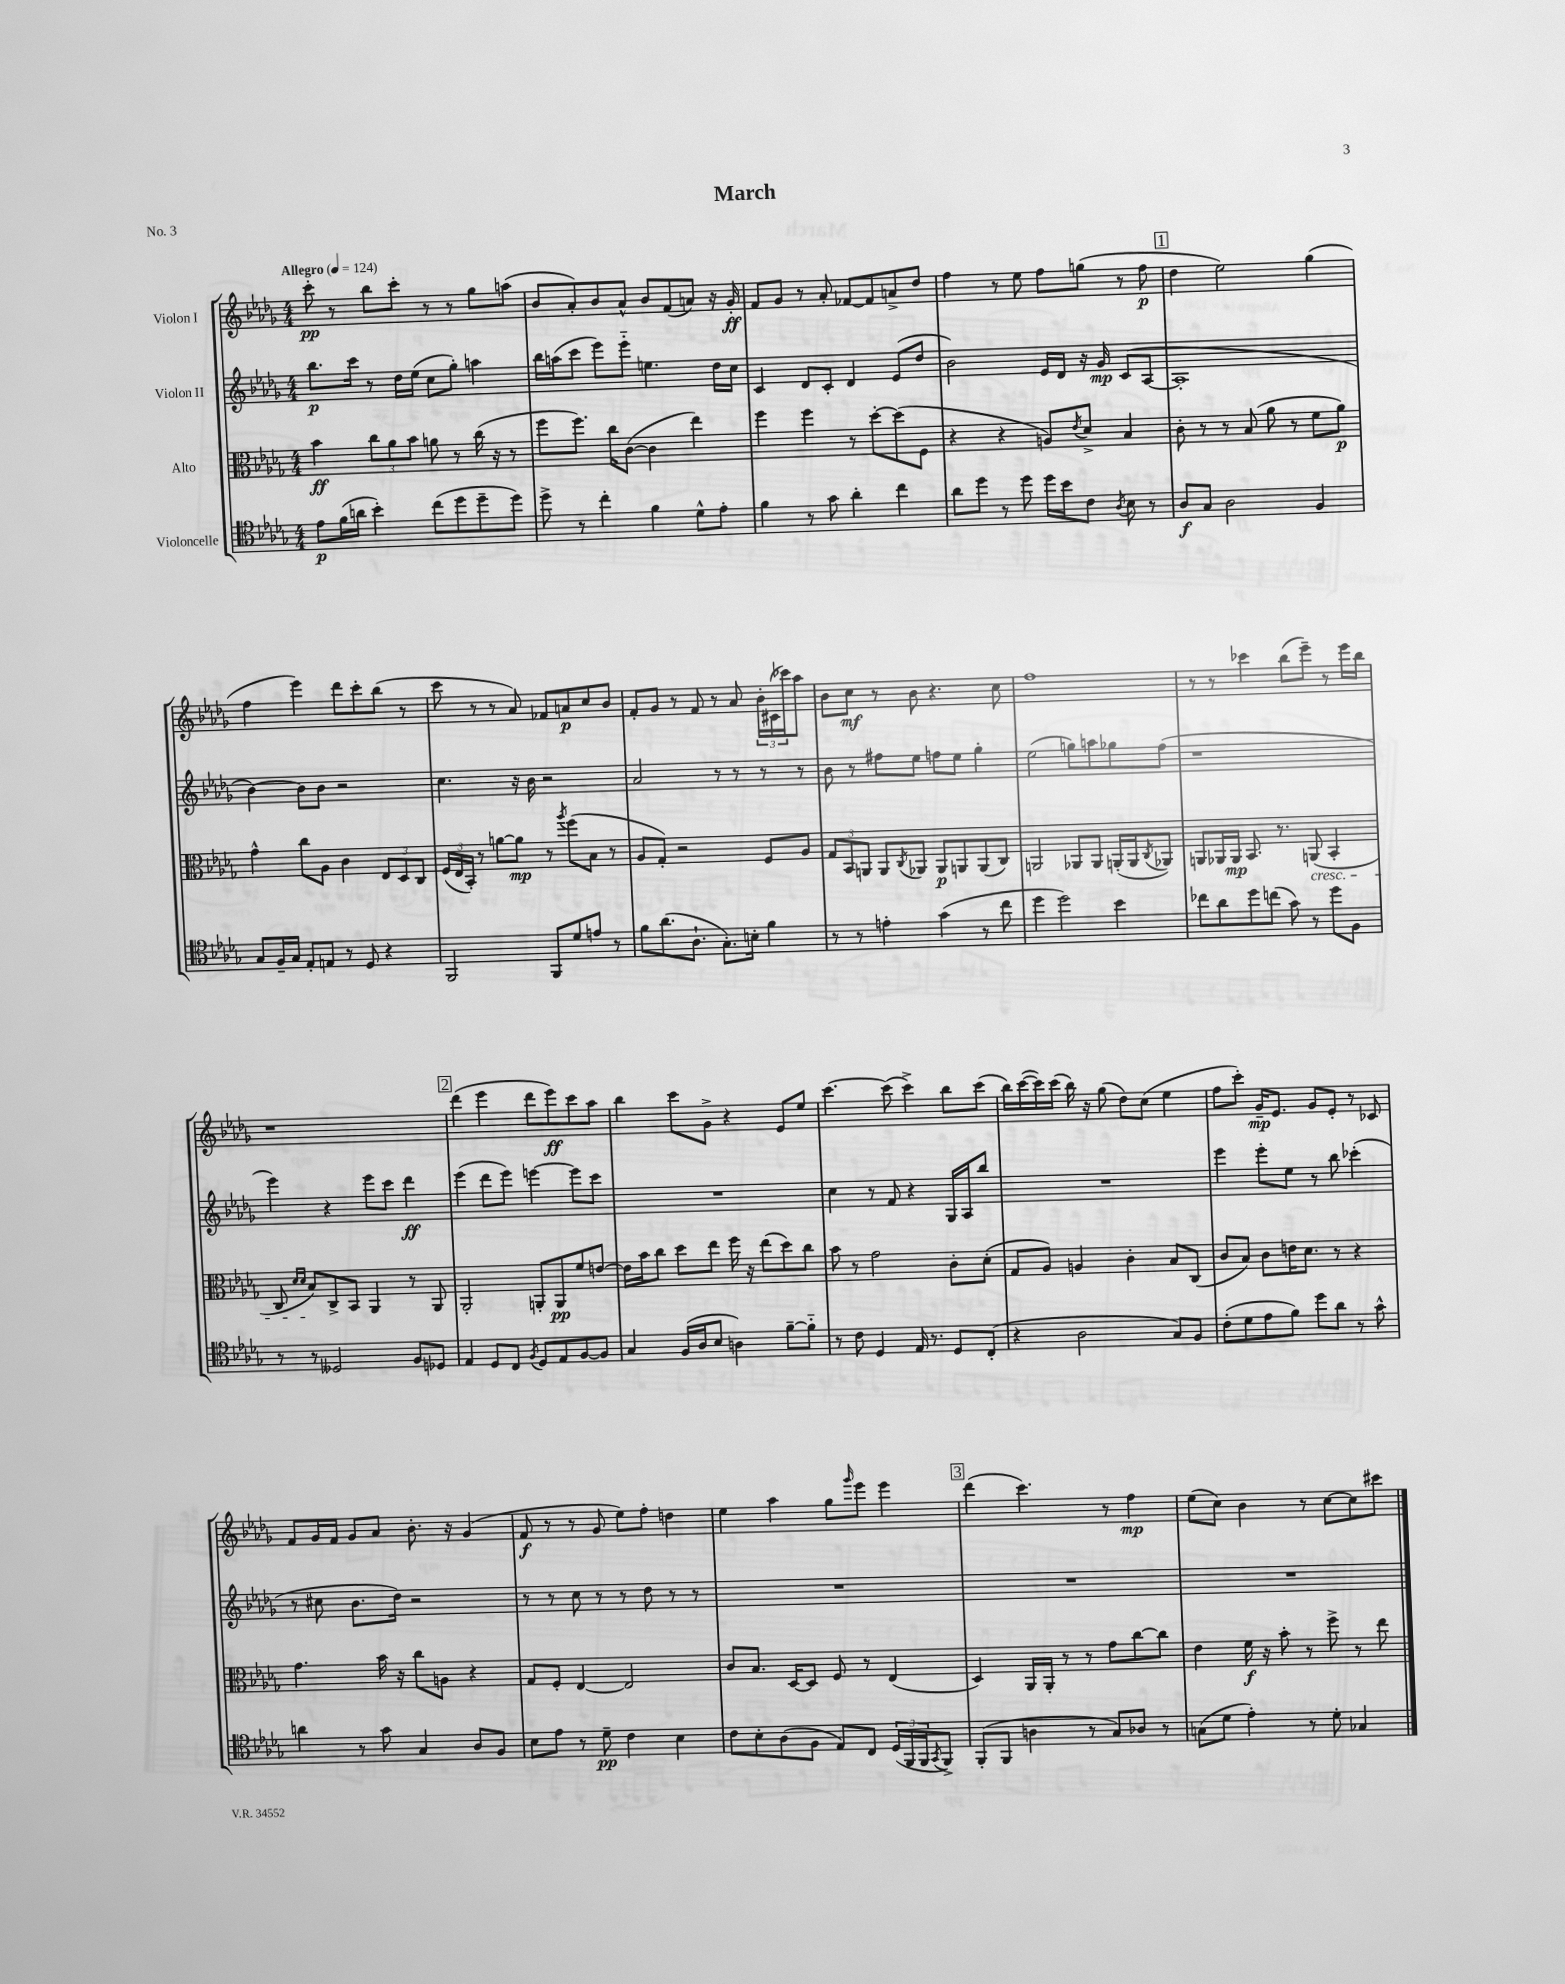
\header { title = "March" piece = "No. 3" }
<<
\new StaffGroup <<
\new Staff = "s0" \with { instrumentName = "Violon I" } {
    \clef treble \key des \major \numericTimeSignature \time 4/4 \tempo "Allegro" 4 = 124
    c'''8-.\pp r8 bes''8 c'''8-. r8 r8 ges''8 a''8( |
    bes'8 aes'8-.) bes'8 aes'8-^ bes'8 f'8( a'8) r16 ges'16-.\ff |
    f'8 ges'8 r8 aes'8-. fes'8~ fes'8 a'8-> des''8 |
    f''4 r8 ees''8 f''8 g''8( r8 f''8\p |
    \mark \markup { \box "1" } des''4 ees''2) ges''4( |
    f''4 ees'''4) des'''8 c'''8-. bes''8( r8 |
    c'''8 r8 r8 aes'8) fes'8 a'8\p c''8 bes'8 |
    f'8-. ges'8 r8 f'8 r8 aes'8 \tuplet 3/2 { bes'16-. cis'16( ces'''16) } aes''8 |
    bes'8 c''8\mf r8 bes'8 r4. c''8 |
    f''1 |
    r8 r8 ces'''4 bes''8( ees'''8--) r8 ees'''16 bes''16 |
    r1 |
    \mark \markup { \box "2" } des'''4( ees'''4 des'''8 ees'''8\ff) c'''8 aes''8 |
    bes''4 c'''8 ges'8-> r4 ees'8 ees''8 |
    c'''4.~ c'''8( c'''4->) bes''8 c'''8( |
    bes''16) c'''16~( c'''16) c'''16( bes''16) r16 ges''8( des''8) c''8( ees''4 |
    f''8 c'''8-.) ges'16--\mp ees'8. ges'8 ees'8-. r8 ces'8 |
    f'8 ges'16 f'16 ges'8 aes'8 bes'8.-. r16 ges'4( |
    f'8\f r8 r8 ges'8 ees''8) f''8-. d''4 |
    ees''4 aes''4 ges''8 \grace { ges'''16 } ees'''8 ees'''4 |
    \mark \markup { \box "3" } des'''4( c'''4.) r8 f''4\mp |
    ees''8( c''8) bes'4 r8 c''8~ c''8 cis'''8 \bar "|." |
}
\new Staff = "s1" \with { instrumentName = "Violon II" } {
    \clef treble \key des \major \numericTimeSignature \time 4/4
    bes''8.\p c'''16 r8 des''16 ees''16( c''8 ges''8-.) a''4 |
    bes''16 a''16( c'''8 ees'''8) ees'''8-_ e''4. des''16 c''16 |
    c'4 des'8 c'8-. des'4 ees'8( des''8 |
    bes'2) ees'16 des'16 r16 ges'16\mp c'8( aes8~ |
    \mark \markup { \box "1" } aes1-. |
    bes'4~) bes'8 bes'8 r2 |
    c''4. r16 bes'16 r2 |
    aes'2 r8 r8 r8 r8 |
    bes'8 r8 fis''8 ees''8 f''8 ees''8 ges''4-. |
    ees''2( g''8) a''8 ges''8 f''8( |
    r1 |
    ees'''4) r4 ees'''8 c'''8 des'''4\ff |
    \mark \markup { \box "2" } ees'''4( des'''8 ees'''8) e'''4~ e'''8 c'''8 |
    R1 |
    c''4 r8 f'8 r4 ges16 aes16 bes''8 |
    R1 |
    ees'''4 ees'''8-. ees''8 r8 bes''8 ces'''4-.( |
    r8 cis''8 bes'8. des''16) r2 |
    r8 r8 c''8 r8 r8 des''8 r8 r8 |
    R1 |
    \mark \markup { \box "3" } R1 |
    R1 \bar "|." |
}
\new Staff = "s2" \with { instrumentName = "Alto" } {
    \clef alto \key des \major \numericTimeSignature \time 4/4
    bes'4\ff \tuplet 3/2 { c''8 aes'8 bes'8 } a'8 r8 c''16( r16 r8 |
    f''8 f''8.) c''16 c'8~( c'4 ees''4) |
    f''4 f''4 r8 des''8~-. des''8( f8 |
    r4 r4 a8) \acciaccatura { ees'8 } des'8-> bes4 |
    \mark \markup { \box "1" } c'8-. r8 r8 bes8( aes'8 r8 f'8 aes'8\p) |
    ges'4-^ c''8 aes8 c'4 \tuplet 3/2 { ees8 des8 c8 } |
    \tuplet 3/2 { f16( ees16 bes,16-.) } r8 a'8~ a'8\mp r8 \acciaccatura { aes''8 } f''8( bes8 r8 |
    aes8 ges8-.) r2 f8 aes8 |
    \tuplet 3/2 { ges8 bes,8 a,8 } a,8 \acciaccatura { c8 } aes,8 aes,8\p a,8 a,8( c8) |
    a,2 aes,8 aes,8 a,16-.( a,16 \acciaccatura { c8 } aes,8) |
    a,8 aes,16 aes,16\mp bes,8. r8. a,8\cresc( bes,4-. |
    c8 \grace { des'16 des'16 } bes8\!) c8-> bes,8 aes,4 r8 aes,8 |
    \mark \markup { \box "2" } aes,2-. a,8-. a,8\pp f'8 e'8~ |
    e'16 bes'16 c''8 des''8 ees''8 f''16 r16 ees''8( des''8) c''8 |
    bes'8 r8 ges'2 c'8-. des'8-.( |
    ges8 aes8) a4 c'4-. bes8 c8( |
    c'8 bes8) c'8 e'16 des'8. r8 r4 |
    ges'4. bes'16 r16 c''8 a8 r4 |
    ges8 f8-. ees4~ ees2 |
    c'8 bes8. des16~ des8 f8 r8 ees4( |
    \mark \markup { \box "3" } des4) aes,16 aes,16-. r8 r8 ges'8 c''8~ c''8 |
    ees'4 f'16\f r16 bes'8-. r8 f''8-> r8 ees''8 \bar "|." |
}
\new Staff = "s3" \with { instrumentName = "Violoncelle" } {
    \clef tenor \key des \major \numericTimeSignature \time 4/4
    ees'8\p f'16( a'16 bes'4-.) c''8( des''8 des''8-- des''8) |
    des''8-> r8 c''4-. f'4 des'8-^ ees'8-. |
    f'4 r8 ges'8 aes'4-. c''4 |
    aes'8 des''8 r8 des''8 des''16 bes'16 c'8 \acciaccatura { aes8 } bes8 r8 |
    \mark \markup { \box "1" } aes8\f ges8 aes2 f4 |
    ges8 f16-- ges16 ees8-. e8 r8 des8 r4 |
    f,2 f,8 des'8 e'8 r8 |
    f'8 aes'8.( aes8.-! ges8.-.) b16-. f'4 |
    r8 r8 e'4-. ges'4( r8 c''8 |
    des''4 des''2) bes'4 |
    ces''8 aes'8 des''8 c''8( ges'8) r8 des''8 f8 |
    r8 r8 deses2 f8 des8 |
    \mark \markup { \box "2" } ees4 des8 c8 \acciaccatura { f8 } des8 ees8 f8~ f8 |
    ges4 f16( aes16 bes8 a4) f'8~-- f'8-_ |
    r8 c'8 des4 ees16 r8. des8 c8-.( |
    r4 aes2 ges8) f8 |
    c'8-.( des'8 ees'8 f'8) des''8 aes'8 r8 ges'8-^ |
    a'4 r8 ges'8 ges4 aes8 f8 |
    bes8 ees'8 r8 des'8--\pp c'4 bes4 |
    c'8 bes8-. aes8( f8 ees8) c8 \tuplet 3/2 { des16( f,16 f,16 } \acciaccatura { ges,8 } f,8->) |
    \mark \markup { \box "3" } f,8-.( f,8 a4 r8 ges8) aes8 r8 |
    g8( des'8 ees'4-.) r8 des'8-. ges4 \bar "|." |
}
>>
>>
\layout { \context { \Score \remove "Bar_number_engraver" } }
